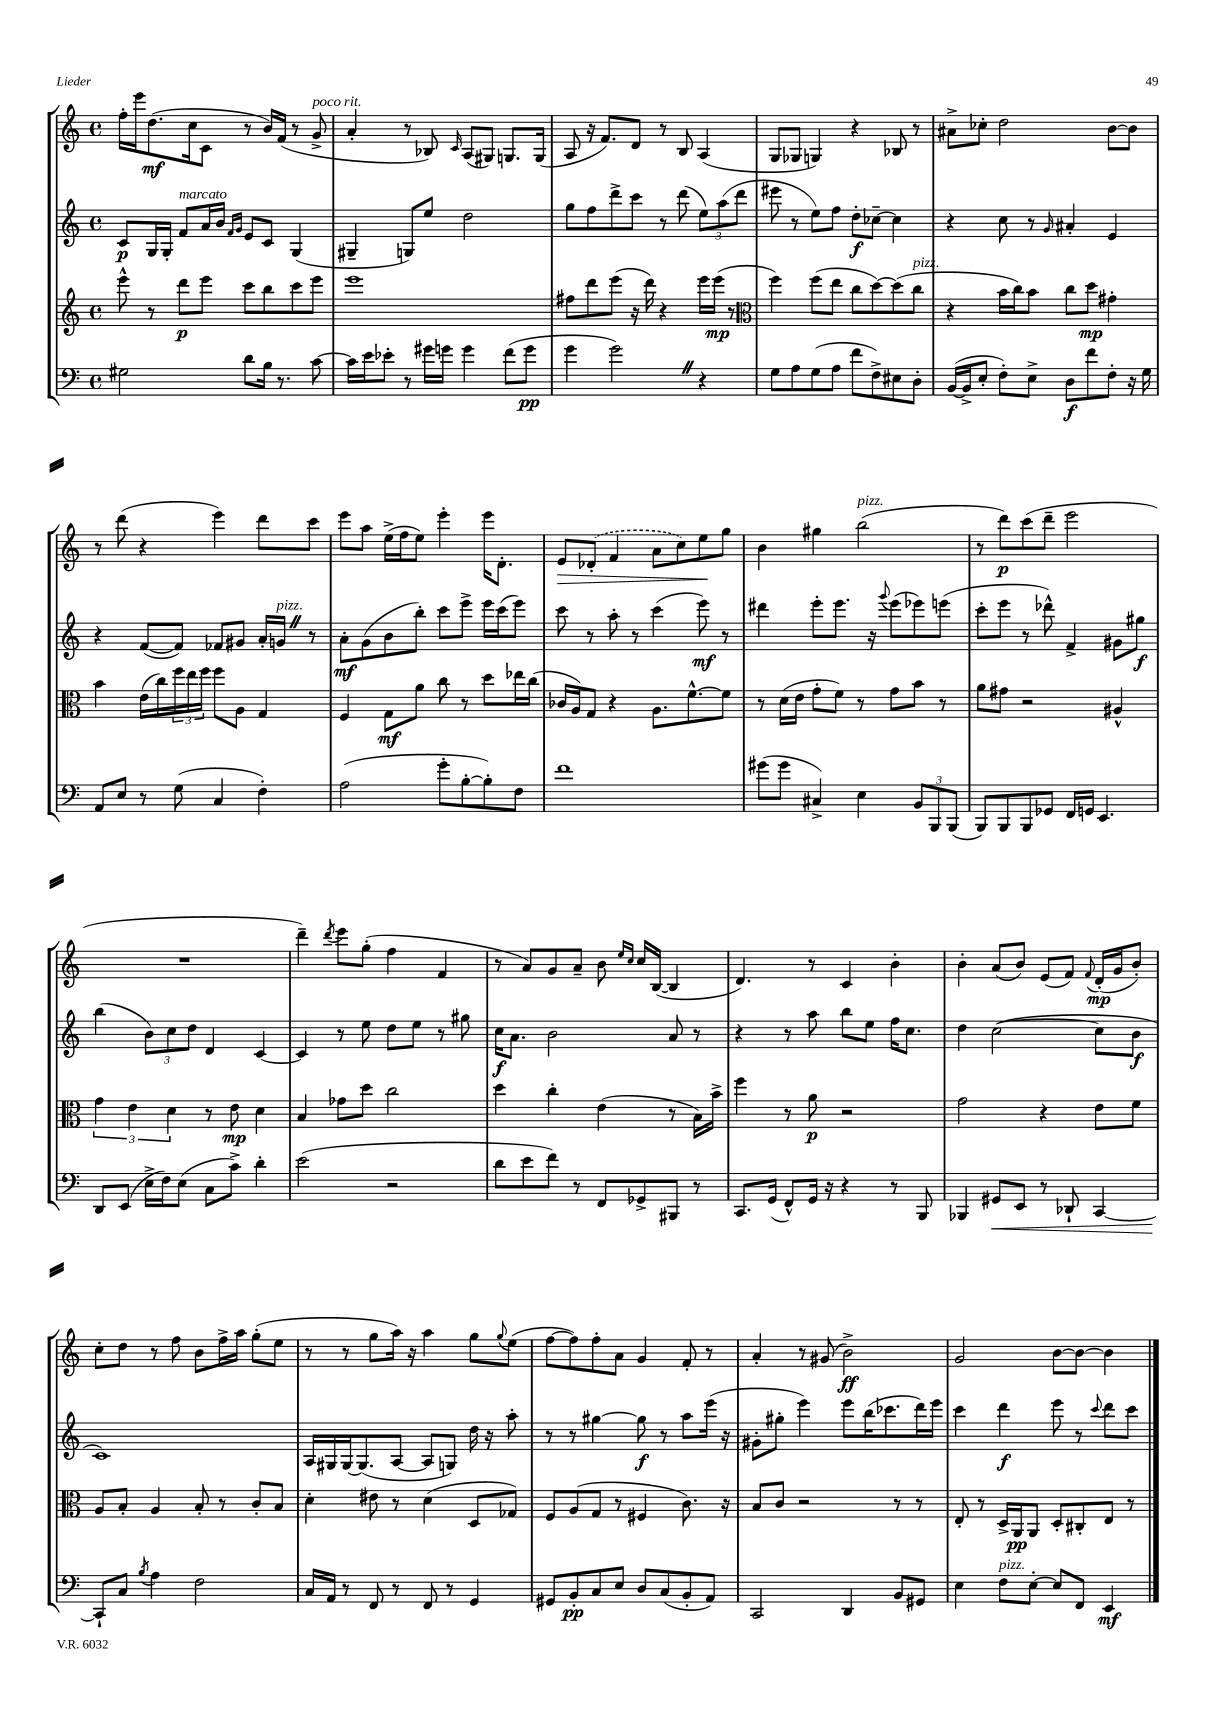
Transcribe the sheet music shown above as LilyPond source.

<<
\new StaffGroup <<
\new Staff = "s0" {
    \clef treble \key c \major \defaultTimeSignature \time 4/4
    f''16-. e'''16 d''8.\mf( c''16 c'8 r8 b'16) f'16( r8 g'8->^\markup { \italic "poco rit." } |
    a'4-. r8 bes8) \grace { c'16 } a8( gis8) g8. g16( |
    a8 r16 f'8.) d'8 r8 b8 a4( |
    g8 ges8 g4) r4 bes8 r8 |
    ais'8-> ces''8-. d''2 b'8~ b'8 |
    r8 d'''8( r4 e'''4) d'''8 c'''8 |
    e'''8 a''8 e''16->( f''16 e''8) e'''4-. e'''16 d'8.-. |
    e'8\> \once \slurDashed des'8-.( f'4 a'8 c''8) e''8\! g''8 |
    b'4 gis''4 b''2^\markup { \italic "pizz." }( |
    r8 d'''8\p) c'''8( d'''8-- e'''2 |
    R1 |
    d'''4--) \acciaccatura { d'''8 } e'''8 g''8-.( f''4 f'4 |
    r8 a'8) g'8 a'8-- b'8 \grace { e''16 c''16 } c''16 b16~( b4 |
    d'4.) r8 c'4 b'4-. |
    b'4-. a'8( b'8) e'8( f'8) \appoggiatura { f'8 } d'16-.\mp( g'16 b'8-.) |
    c''8-. d''8 r8 f''8 b'8 f''16-> a''16 g''8-.( e''8 |
    r8 r8 g''8 a''16) r16 a''4 g''8 \appoggiatura { g''8 } e''8( |
    f''8~ f''8) f''8-. a'8 g'4 f'8-. r8 |
    a'4-. r8 gis'8( b'2->\ff) |
    g'2 b'8~ b'8~ b'4 \bar "|." |
}
\new Staff = "s1" {
    \clef treble \key c \major \defaultTimeSignature \time 4/4
    c'8\p g16 g16-. f'8^\markup { \italic "marcato" } a'16 b'16 \grace { f'16 g'16 } e'8 c'8 g4( |
    gis4-- g8) e''8 d''2 |
    g''8 f''8 d'''8-> c'''8 r8 d'''8( \tuplet 3/2 { e''8) a''8( d'''8 } |
    eis'''8 r8 e''8) f''8 d''8-.\f ces''8~-- ces''4 |
    r4 c''8 r8 \grace { g'16 } ais'4-. e'4 |
    r4 f'8~( f'8) fes'8 gis'8 a'16-. g'16^\markup { \italic "pizz." } \once \override BreathingSign.text = \markup { \musicglyph "scripts.caesura.straight" } \breathe r8 |
    a'8-.\mf g'8( b'8 b''8-.) c'''8 e'''8-> e'''16 c'''16( e'''8) |
    c'''8 r8 a''8-. r8 c'''4( e'''8\mf) r8 |
    dis'''4 e'''8-. e'''8. r16 \appoggiatura { g'''8 } e'''8( ees'''8) e'''8( |
    c'''8-. e'''8 r8 des'''8-^) f'4-> gis'8 gis''8\f |
    b''4( \tuplet 3/2 { b'8) c''8 d''8 } d'4 c'4~ |
    c'4 r8 e''8 d''8 e''8 r8 gis''8 |
    c''16\f a'8. b'2 a'8 r8 |
    r4 r8 a''8 b''8 e''8 f''16 c''8. |
    d''4 c''2~( c''8 b'8\f |
    c'1) |
    a16 gis16 gis16~ gis8.( a8~ a8 g8) d''16 r16 a''8-. |
    r8 r8 gis''4~ gis''8\f r8 a''8 e'''16( r16 |
    gis'8-. gis''8-. e'''4) e'''8 b''16( ces'''8. d'''16) e'''16 |
    c'''4 d'''4\f e'''8 r8 \appoggiatura { c'''8 } d'''8 c'''8 \bar "|." |
}
\new Staff = "s2" {
    \clef treble \key c \major \defaultTimeSignature \time 4/4
    e'''8-^ r8 d'''8\p e'''8 c'''8 b''8 c'''8 e'''8 |
    e'''1 |
    fis''8 d'''8 e'''8( r16 d'''16) r4 e'''16 e'''16\mp( r8 |
    \clef alto f''4) f''8( e''8 c''8 d''8~) d''8( c''8^\markup { \italic "pizz." } |
    r4 b'16 c''16) b'8 c''8 d''8\mp gis'4-. |
    b'4 e'16( c''16) \tuplet 3/2 { f''16 e''16 f''16 } f''8 a8 g4 |
    f4 g8\mf a'8 c''8 r8 d''8 ees''16 c''16( |
    ces'16 a16) g8 r4 a8. f'8.~-^ f'8 |
    r8 d'16( e'16 g'8-. f'8) r8 g'8 b'8 r8 |
    a'8 gis'8 r2 ais4-^ |
    \tuplet 3/2 { g'4 e'4 d'4 } r8 e'8\mp d'4 |
    b4 ges'8 d''8 c''2 |
    d''4 c''4-. e'4( r8 b16) b'16-> |
    f''4 r8 a'8\p r2 |
    g'2 r4 e'8 f'8 |
    a8 b8-. a4 b8-. r8 c'8-. b8 |
    d'4-. eis'8 r8 d'4( d8 ges8) |
    f8 a8( g8 r8 fis4 c'8.) r16 |
    b8 c'8 r2 r8 r8 |
    e8-. r8 d16-> a,16\pp a,8 d8-. cis8-. e8 r8 \bar "|." |
}
\new Staff = "s3" {
    \clef bass \key c \major \defaultTimeSignature \time 4/4
    gis2 d'8 b16 r8. c'8~ |
    c'16 e'16 ees'8-. r8 gis'16 g'16 g'4 f'8( g'8\pp |
    g'4 g'2) \once \override BreathingSign.text = \markup { \musicglyph "scripts.caesura.straight" } \breathe r4 |
    g8 a8 g8( a8 f'8 f8->) eis8 d8-. |
    b,16~( b,16-> e8-. f8-.) e8-> d8\f f'8 f8-. r16 g16 |
    a,8 e8 r8 g8( c4 f4-.) |
    a2( g'8-. b8~-. b8-.) f8 |
    f'1 |
    gis'8( gis'8 cis4->) e4 \tuplet 3/2 { b,8 b,,8 b,,8( } |
    b,,8) b,,8 b,,8 ges,8 f,16 g,16 e,4. |
    d,8 e,8( e16-> f16) e8( c8 c'8->) d'4-. |
    e'2( r2 |
    d'8 e'8 f'8) r8 f,8 ges,8-> bis,,8 r8 |
    c,8. g,16( f,8-^) g,16 r16 r4 r8 b,,8 |
    bes,,4 gis,8\< e,8 r8 des,8-! c,4~ |
    c,8-!\! c8 \acciaccatura { b8 } a4 f2 |
    c16 a,16 r8 f,8 r8 f,8 r8 g,4 |
    gis,8 b,8-.\pp c8 e8 d8 c8( b,8-. a,8) |
    c,2 d,4 b,8 gis,8 |
    e4 f8^\markup { \italic "pizz." } e8~-. e8 f,8 e,4\mf \bar "|." |
}
>>
>>
\layout { \context { \Score \remove "Bar_number_engraver" } }
